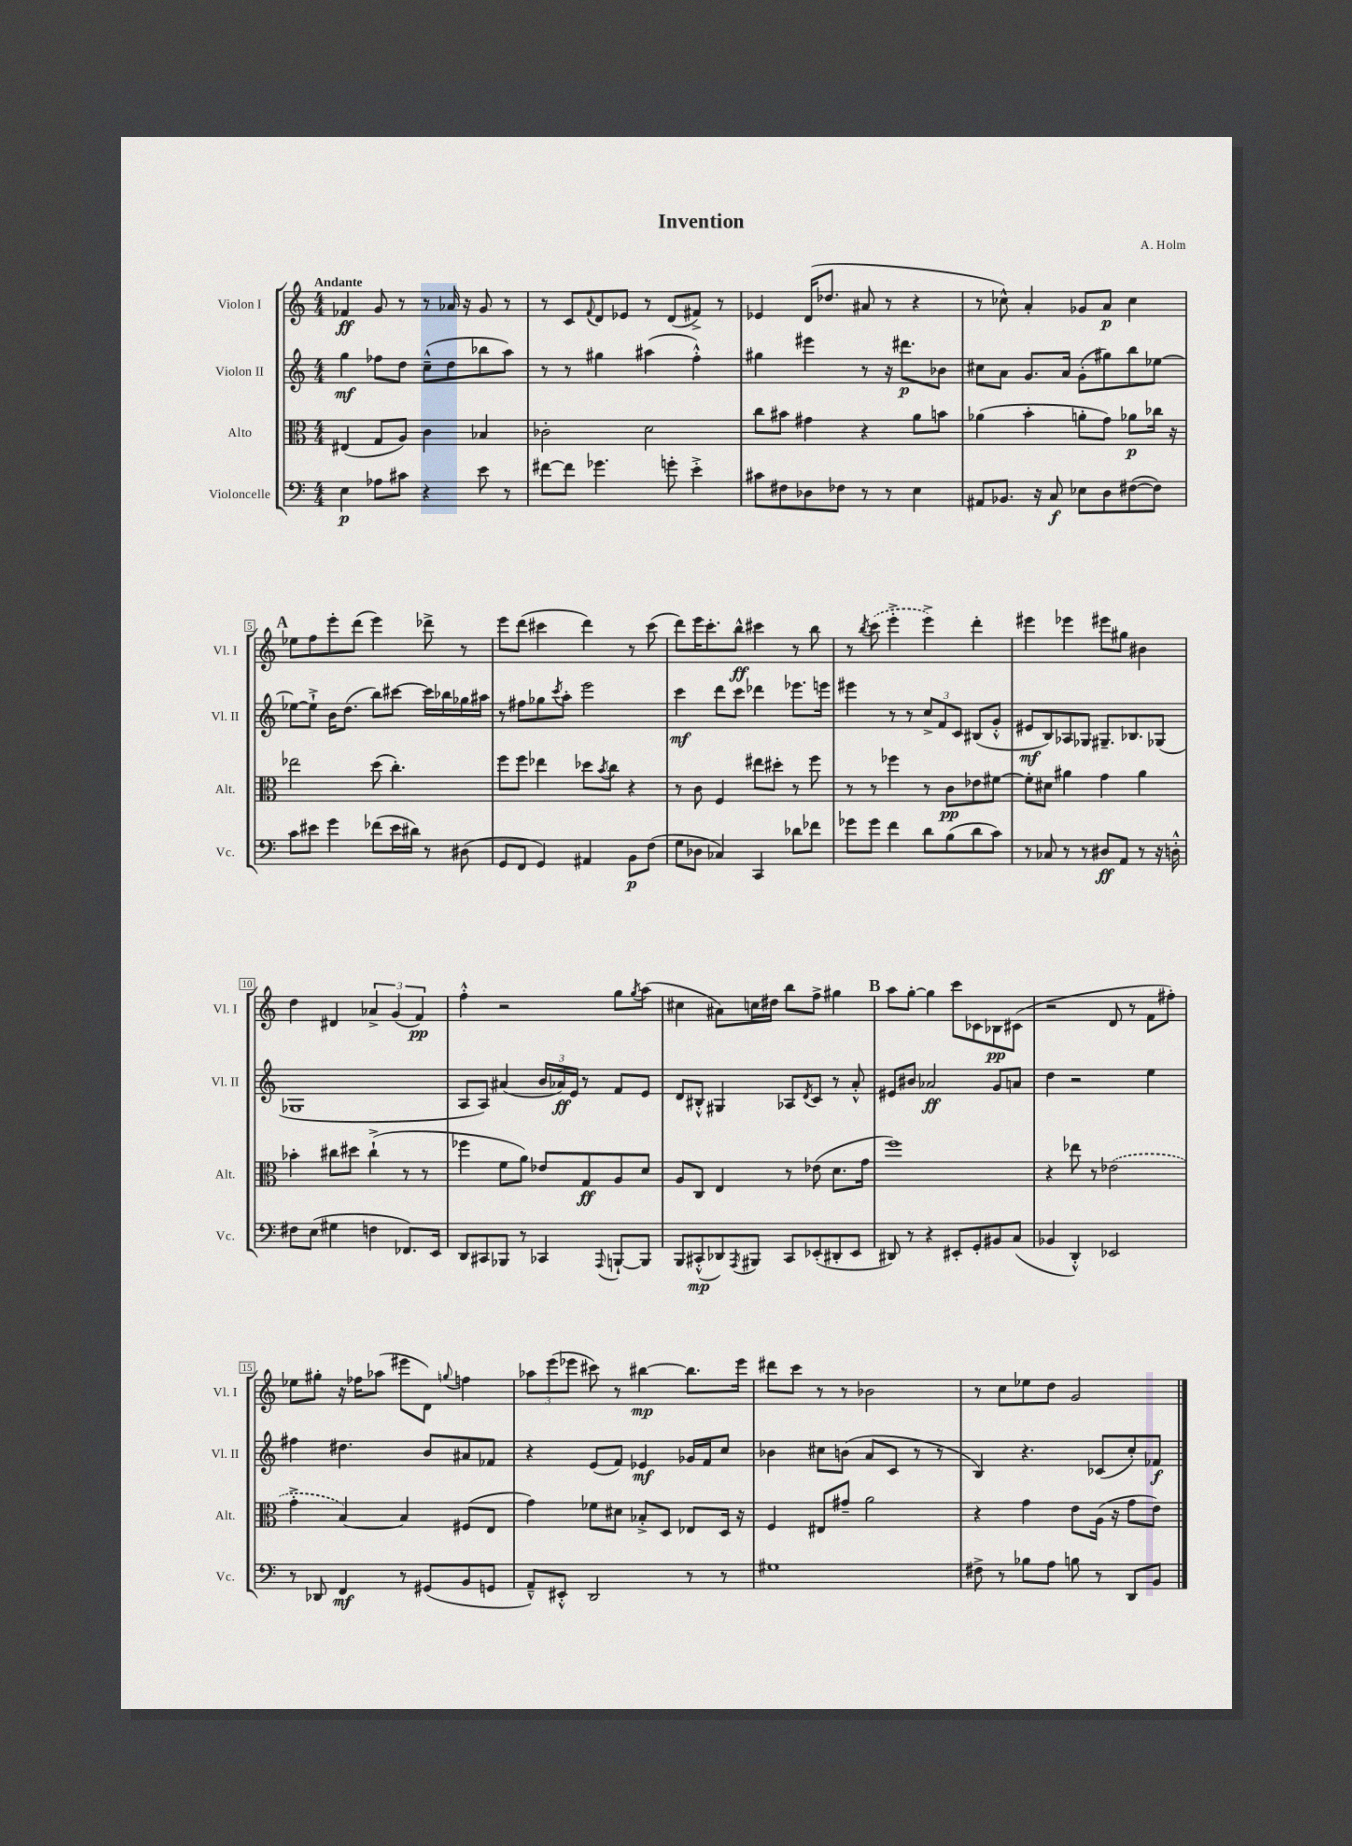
\header { title = "Invention" composer = "A. Holm" }
<<
\new StaffGroup <<
\new Staff = "s0" \with { instrumentName = "Violon I" shortInstrumentName = "Vl. I" } {
    \clef treble \key c \major \numericTimeSignature \time 4/4 \tempo "Andante"
    fes'4\ff g'8 r8 r8 aes'16 r16 g'8 r8 |
    r8 c'8 \appoggiatura { f'8 } d'8 ees'8 r8 d'8( fis'8->) r8 |
    ees'4 d'16( des''8. ais'8 r8 r4 |
    r8 ces''8-^) a'4-. ges'8 a'8\p ces''4 |
    \mark \markup { \bold "A" } ees''8 f''8 e'''8-. d'''8( e'''4) des'''8-> r8 |
    e'''8 d'''8( cis'''4 d'''4) r8 cis'''8( |
    d'''8) e'''16 c'''8.-. b''8-^\ff cis'''4 r8 b''8 |
    r8 \acciaccatura { b''8 } \once \slurDashed c'''8( e'''4-.-> e'''4->) d'''4-. |
    eis'''4 ees'''4 eis'''8 gis''8 bis'4 |
    d''4 dis'4 \tuplet 3/2 { aes'4-> g'4( f'4\pp) } |
    f''4-.-^ r2 g''8 \acciaccatura { g''8 } a''8( |
    cis''4 ais'8) c''16 dis''16 b''8 f''8-> gis''4 |
    \mark \markup { \bold "B" } a''8 g''8~-. g''4 c'''8 ces'8 bes8\pp cis'8( |
    r2 d'8 r8 f'8 fis''8-.) |
    ees''8 gis''8-. r16 fes''16 aes''8( eis'''8 d'8) \appoggiatura { g''8 } f''4 |
    \tuplet 3/2 { aes''8 e'''8( ees'''8 } cis'''8) r8 bis''4~\mp bis''8. ees'''16 |
    dis'''8 c'''8 r8 r8 bes'2 |
    r8 c''8 ees''8 d''8 g'2 \bar "|." |
}
\new Staff = "s1" \with { instrumentName = "Violon II" shortInstrumentName = "Vl. II" } {
    \clef treble \key c \major \numericTimeSignature \time 4/4
    g''4\mf fes''8 d''8 c''8---^( d''8 bes''8 a''8) |
    r8 r8 gis''4 ais''4( f''4-.-^) |
    gis''4 eis'''4 r8 r16 dis'''8.\p bes'8 |
    cis''8 a'8 g'8. a'16 g'8-.( gis''8) b''8 ees''8~ |
    \mark \markup { \bold "A" } ees''8~ ees''8-!-> b'16 d''8.( b''8) cis'''8~ cis'''16 bes''16 ges''16 ais''16 |
    r8 fis''8 ges''8 \acciaccatura { c'''8 } a''8-. e'''2 |
    c'''4\mf d'''8 c'''8 des'''4 ees'''8. e'''16 |
    eis'''4 r8 r8 \tuplet 3/2 { c''8-> f'8 c'8 } bis8( g'8-.-^ |
    eis'8\mf b8) aes8 ges8 gis8.-- bes8. ges8( |
    ges1 |
    a8 a8) ais'4( \tuplet 3/2 { b'16 aes'16\ff) e'16 } r8 f'8 e'8 |
    d'8 bis8-.-^ gis4 aes8 \acciaccatura { d'8 } c'8 r8 a'8-.-^ |
    \mark \markup { \bold "B" } eis'8 bis'8 aes'2\ff g'8 a'8 |
    d''4 r2 e''4 |
    fis''4 dis''4. b'8 ais'8 fes'8 |
    r4 e'8( f'8) ees'4\mf ges'16 f'16 c''8 |
    bes'4 cis''8 b'8( a'8 c'8 r8 r8 |
    b4) r4. ces'8( c''8-.) fes'8\f \bar "|." |
}
\new Staff = "s2" \with { instrumentName = "Alto" shortInstrumentName = "Alt." } {
    \clef alto \key c \major \numericTimeSignature \time 4/4
    eis4( g8 a8) c'4 bes4 |
    ces'2-. d'2 |
    c''8 bis'8 gis'4 r4 a'8 b'8 |
    aes'4( b'4-. a'8-. g'8) aes'8\p ces''16 r16 |
    \mark \markup { \bold "A" } ees''2 d''8( c''4.-.) |
    f''8 f''8 ees''4 des''8 \acciaccatura { b'8 } c''8 r4 |
    r8 c'8 f4 eis''8 dis''8-. r8 f''8 |
    r8 r8 fes''4 r8 c'8\pp ees'8 fis'8~ |
    fis'8-. dis'8 ais'4 g'4 ais'4 |
    bes'4-. cis''8 dis''8 cis''4-!->( r8 r8 |
    fes''4 f'8 a'8) ees'8 g8\ff a8 d'8 |
    a8 c8 e4 r8 ees'8( d'8. g'16 |
    \mark \markup { \bold "B" } f''1) |
    r4 ees''8 r8 \once \slurDashed ees'2( |
    g'4-.-> b4~) b4 fis8( e8 |
    g'4) fes'8 dis'8 bes8-.-> d8 ees8 d16 r16 |
    f4 eis8 gis'8-- a'2 |
    r4 g'4 e'8 a16( r16 g'8 e'8) \bar "|." |
}
\new Staff = "s3" \with { instrumentName = "Violoncelle" shortInstrumentName = "Vc." } {
    \clef bass \key c \major \numericTimeSignature \time 4/4
    e4\p aes8 cis'8 r4 e'8 r8 |
    fis'8~ fis'8 ges'4. g'8-. e'4-.-> |
    cis'8 fis8 des8 fes8 r8 r8 e4 |
    ais,8 bes,8. r16 c8\f ees8 d8 fis8~( fis8) |
    \mark \markup { \bold "A" } c'8 eis'8 g'4 fes'8( eis'16 dis'16) r8 dis8( |
    g,8 f,8 g,4) ais,4 b,8\p f8( |
    g8 des8 ces4) c,4 des'8 fes'8 |
    ges'8 ges'8 f'4 d'8 b8( d'8 c'8) |
    r8 ces8 r8 r8 dis8\ff a,8 r8 r16 d16-.-^ |
    fis8 e8( gis4 f4 fes,8.) e,16 |
    d,8 cis,8 bes,,8 r8 ces,4 \appoggiatura { a,,8 } b,,8~-! b,,8 |
    b,,8 cis,8-.-^\mp( des,8) \acciaccatura { a,,8 } bis,,8 cis,8 ees,8-.( dis,8-. ees,8 |
    \mark \markup { \bold "B" } dis,8) r8 r4 eis,8-. g,8-. bis,8 c8( |
    bes,4 d,4-.-^) ees,2 |
    r8 des,8 f,4\mf r8 gis,8( b,8 g,8 |
    a,8---^) eis,8-.-^ d,2 r8 r8 |
    gis1 |
    fis8-> r8 bes8 a8 b8 r8 d,8 b,8 \bar "|." |
}
>>
>>
\layout { \context { \Score \override BarNumber.stencil = #(make-stencil-boxer 0.1 0.3 ly:text-interface::print) } }
